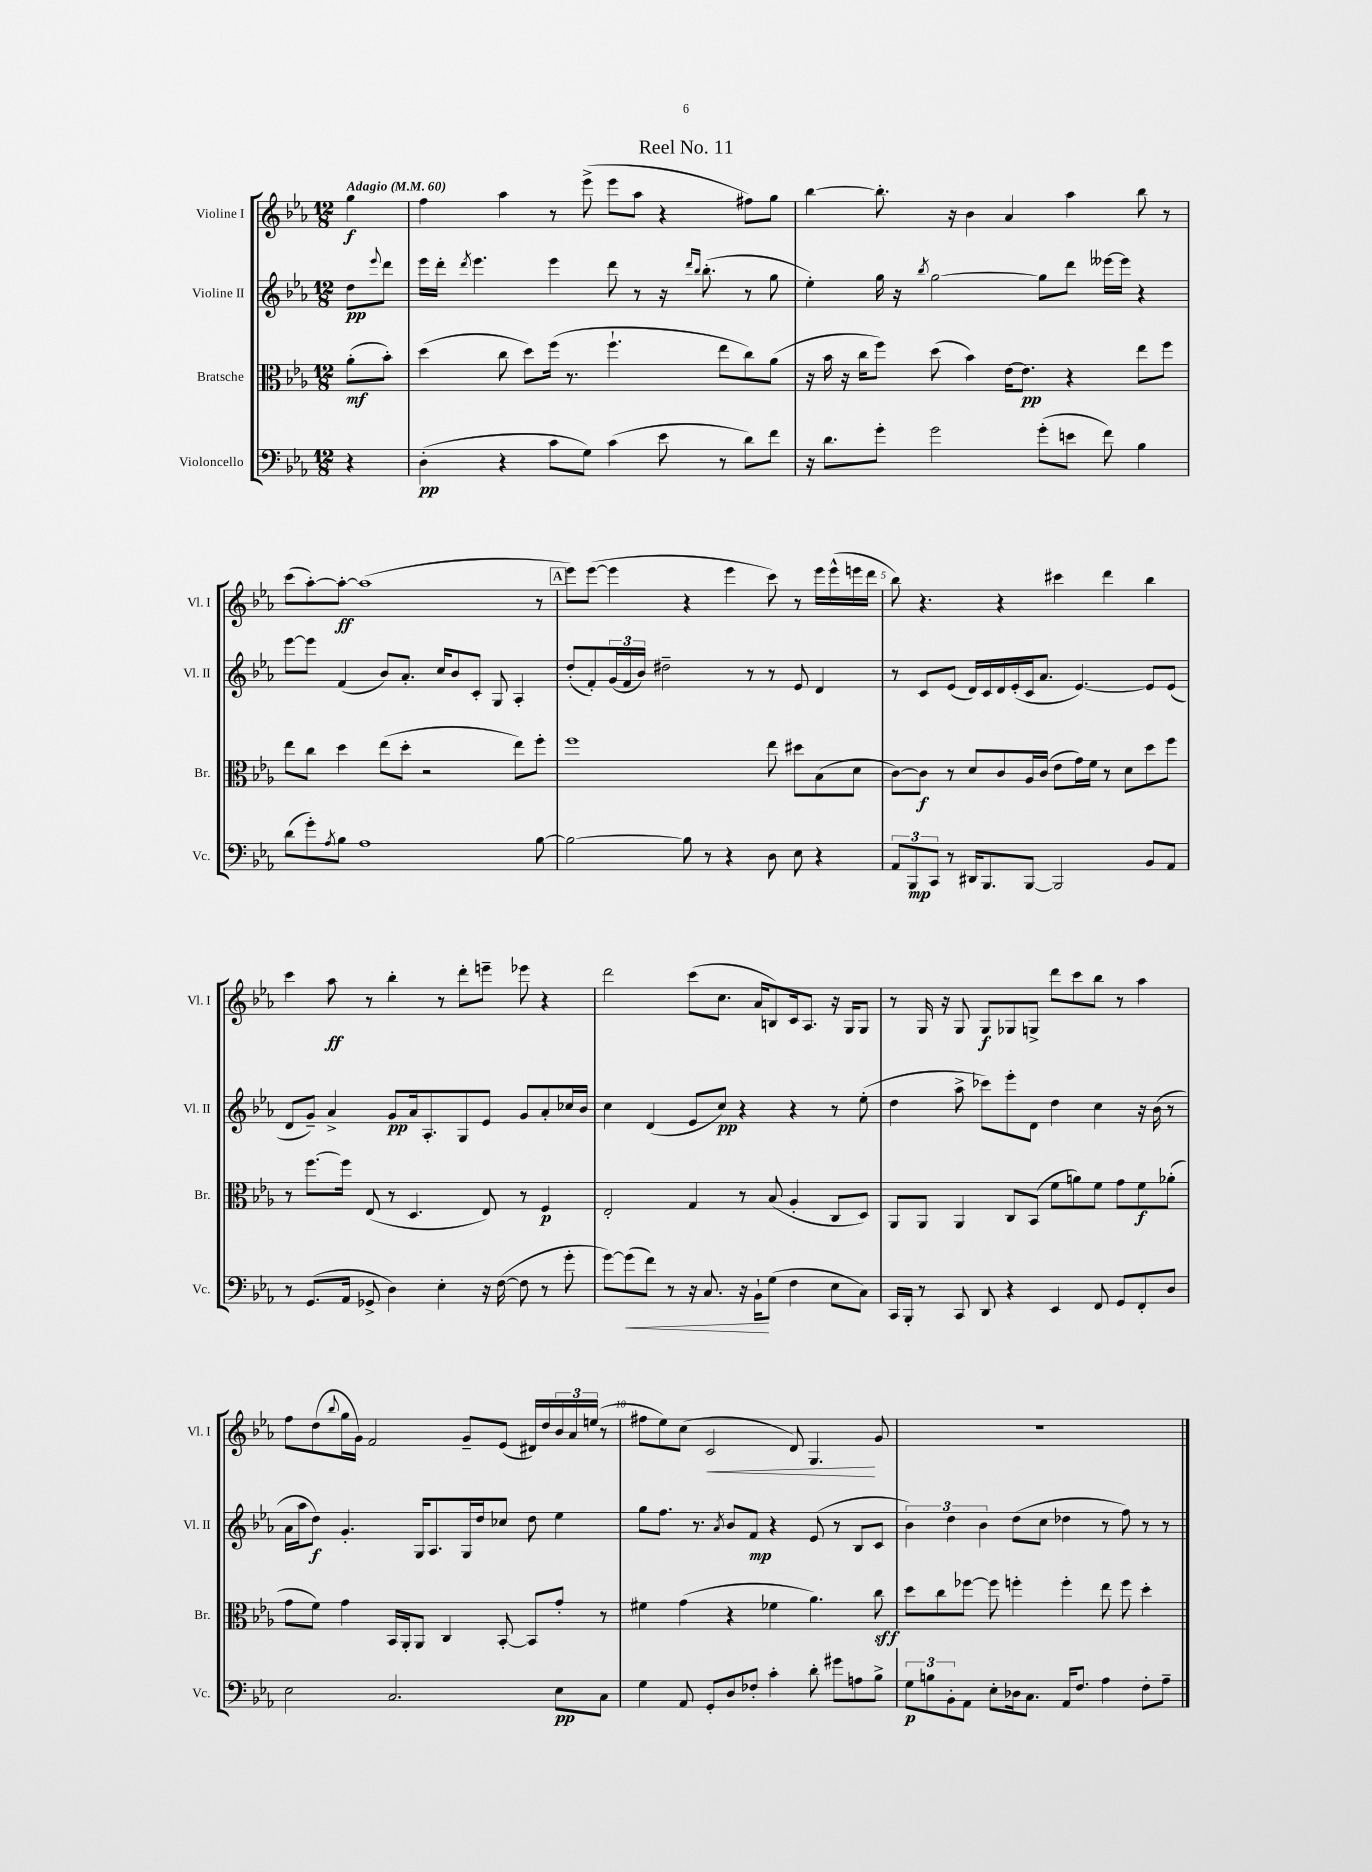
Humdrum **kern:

**kern	**dynam	**kern	**dynam	**kern	**dynam	**kern	**dynam
*part4	*part4	*part3	*part3	*part2	*part2	*part1	*part1
*staff4	*staff4	*staff3	*staff3	*staff2	*staff2	*staff1	*staff1
*I"Violoncello	*	*I"Bratsche	*	*I"Violine II	*	*I"Violine I	*
*I'Vc.	*	*I'Br.	*	*I'Vl. II	*	*I'Vl. I	*
*clefF4	*	*clefC3	*	*clefG2	*	*clefG2	*
*k[b-e-a-]	*	*k[b-e-a-]	*	*k[b-e-a-]	*	*k[b-e-a-]	*
*M12/8	*	*M12/8	*	*M12/8	*	*M12/8	*
*MM60	*	*MM60	*	*MM60	*	*MM60	*
=	=	=	=	=	=	=	=
!	!	!	!	!	!	!LO:TX:a:B:t=Adagio	!
4r	.	(8a-'\L	mf	8dd\L	pp	4gg\	f
.	.	.	.	8qqeee-/	.	.	.
.	.	8b-'\J)	.	8ddd\J	.	.	.
=1	=1	=1	=1	=1	=1	=1	=1
(4D'\	pp	(4dd\	.	16eee-\LL	.	4ff\	.
.	.	.	.	16ddd'\JJ	.	.	.
.	.	.	.	8qddd/	.	.	.
.	.	.	.	4.eee-\	.	.	.
4r	.	8cc\	.	.	.	4aa-\	.
.	.	8dd\L)	.	.	.	.	.
8c\L	.	(16ff\Jk	.	4eee-\	.	8r	.
.	.	8.r	.	.	.	.	.
8G\J)	.	.	.	.	.	(8eee-^\	.
(4c\	.	4.ff`\	.	8ddd\	.	8eee-\L	.
.	.	.	.	8r	.	8aa-\J	.
8e-\	.	.	.	16r	.	4r	.
.	.	.	.	16qqddd/LL	.	.	.
.	.	.	.	16qqbb-/JJ	.	.	.
.	.	.	.	(8.bb-'\	.	.	.
8r	.	8ee-\L	.	.	.	.	.
8d\L)	.	8cc\)	.	8r	.	8ff#X\L)	.
8f\J	.	(8a-\J	.	8gg\	.	8gg\J	.
=2	=2	=2	=2	=2	=2	=2	=2
16r	.	16r	.	4ee-'\)	.	[4bb-\	.
8.d\L	.	16b-\	.	.	.	.	.
.	.	16r	.	.	.	.	.
.	.	16cc\KL	.	.	.	.	.
8g'\J	.	8ff\J)	.	16gg\	.	8.bb-'\]	.
.	.	.	.	16r	.	.	.
.	.	.	.	8qbb-/	.	.	.
2g\	.	(8dd\	.	[2gg\	.	.	.
.	.	.	.	.	.	16r	.
.	.	4b-\)	.	.	.	4b-\	.
.	.	[16e-\KL	.	.	.	4a-/	.
.	.	8.e-\J]	pp	.	.	.	.
(8g'\L	.	.	.	8gg\L]	.	.	.
8en\J	.	4r	.	8ddd\J	.	4aa-\	.
8f\)	.	.	.	[16eee--X\LL	.	.	.
.	.	.	.	16eee--\JJ]	.	.	.
4B-\	.	8ee-\L	.	4r	.	8bb-\	.
.	.	8ff\J	.	.	.	8r	.
!!LO:LB:g=z
=3	=3	=3	=3	=3	=3	=3	=3
(8d\L	.	8ee-\L	.	[8eee-\L	.	(8ccc\L	.
8g'\)	.	8cc\J	.	8eee-\J]	.	[8aa-'\)	.
8qA-/	.	.	.	.	.	.	.
8B-\J	.	4dd\	.	(4f/	.	8aa-'\J_	ff
1A-	.	.	.	.	.	(1aa-]	.
.	.	(8ee-\L	.	8b-/L)	.	.	.
.	.	8dd'\J	.	8.a-'/J	.	.	.
.	.	2r	.	.	.	.	.
.	.	.	.	16cc/KL	.	.	.
.	.	.	.	8b-/	.	.	.
.	.	.	.	8c'/J	.	.	.
.	.	.	.	8G/	.	.	.
.	.	8ee-\L)	.	4A-'/	.	.	.
[8B-\	.	8ff'\J	.	.	.	8r	.
!!LO:REH:place=s1:t=A
=4	=4	=4	=4	=4	=4	=4	=4
2B-\_	.	1ff	.	(8dd'/L	.	8eee-\L)	.
.	.	.	.	8f'/)	.	([8eee-\J	.
.	.	.	.	(24g/L	.	4eee-\]	.
.	.	.	.	24f/	.	.	.
.	.	.	.	24b-/JJ)	.	.	.
.	.	.	.	2dd#X~\	.	.	.
8B-\]	.	.	.	.	.	4r	.
8r	.	.	.	.	.	.	.
4r	.	.	.	.	.	4eee-\	.
.	.	.	.	8r	.	.	.
8D\	.	8ee-\	.	8r	.	8ccc\)	.
8E-\	.	8dd#X\L	.	8e-/	.	8r	.
4r	.	(8B-\	.	4d/	.	16eee-\LL	.
.	.	.	.	.	.	(16eee-^^\	.
.	.	8d\J	.	.	.	16eeen\	.
.	.	.	.	.	.	16ddd\JJ	.
=5	=5	=5	=5	=5	=5	=5	=5
12AA-/L	.	[8c\L)	.	8r	.	8bb-\)	.
12BBB-/	mp	.	.	.	.	.	.
.	.	8c\J]	f	8c/L	.	4.r	.
12CC/J	.	.	.	.	.	.	.
8r	.	8r	.	(8e-/J	.	.	.
16DD#X/KL	.	8d/L	.	16d/LL)	.	.	.
8.BBB-/	.	.	.	16c/	.	.	.
.	.	8c/	.	16d/	.	4r	.
.	.	.	.	(16e-'/	.	.	.
[8BBB-/J	.	16A-/L	.	16c/J	.	.	.
.	.	(16c/JJ	.	8.a-/J	.	.	.
2BBB-/]	.	8e-\L	.	.	.	4ccc#X\	.
.	.	16g\L)	.	[4.e-/)	.	.	.
.	.	16f\JJ	.	.	.	.	.
.	.	8r	.	.	.	4ddd\	.
.	.	8d\L	.	.	.	.	.
8BB-/L	.	8dd\	.	8e-/L]	.	4bb-\	.
8AA-/J	.	8ff\J	.	(8e-/J	.	.	.
!!LO:LB:g=z
=6	=6	=6	=6	=6	=6	=6	=6
8r	.	8r	.	8d/L	.	4ccc\	.
(8.GG/L	.	[8.ff\L	.	8g~/J)	.	.	.
.	.	.	.	4a-^/	.	8aa-\	ff
16AA-/Jk	.	16ff\Jk]	.	.	.	.	.
8GG-X^/	.	(8E-/	.	.	.	8r	.
4D\)	.	8r	.	8g/L	pp	4bb-'\	.
.	.	4.D/	.	16a-/k	.	.	.
.	.	.	.	8.A-'/	.	.	.
4E-'\	.	.	.	.	.	8r	.
.	.	.	.	8G/	.	8ddd'\L	.
16r	.	8E-/)	.	8e-/J	.	8eeen~\J	.
([16F\	.	.	.	.	.	.	.
8F\]	.	8r	.	8g/L	.	8eee-X\	.
8r	.	4F/	p	8a-'/	.	4r	.
8g'\	.	.	.	16cc-X/L	.	.	.
.	.	.	.	16b-/JJ	.	.	.
=7	=7	=7	=7	=7	=7	=7	=7
[8g\L)	.	2E-'/	.	4cc\	.	2ddd\	.
!	!LO:HP:b	!	!	!	!	!	!
(8g\]	<	.	.	.	.	.	.
8f\J)	.	.	.	(4d/	.	.	.
8r	.	.	.	.	.	.	.
16r	.	4G/	.	8e-/L	.	(8ccc\L	.
8.C/	.	.	.	.	.	.	.
.	.	.	.	8cc/J)	pp	8.cc\J	.
16r	.	8r	.	4r	.	.	.
16BB-`\KL	.	.	.	.	.	16a-/KL	.
(8G\J	[	(8B-/	.	.	.	8Bn/)	.
4F\	.	4A-'/	.	4r	.	16c/k	.
.	.	.	.	.	.	8.A-/J	.
8E-\L	.	8C/L	.	8r	.	16r	.
.	.	.	.	.	.	16G/KL	.
8C\J)	.	8D/J)	.	(8ee-'\	.	8G/J	.
=8	=8	=8	=8	=8	=8	=8	=8
16CC/LL	.	8AA-/L	.	4dd\	.	8r	.
16BBB-'/JJ	.	.	.	.	.	.	.
8r	.	8AA-/J	.	.	.	16G/	.
.	.	.	.	.	.	16r	.
8CC/	.	4AA-/	.	8aa-^\	.	8G/	.
8DD/	.	.	.	8ccc-X\L)	.	8G/L	f
4r	.	8C/L	.	8eee-'\	.	8G-X/	.
.	.	(8BB-/J	.	8d\J	.	8Gn^/J	.
4EE-/	.	8f\L	.	4dd\	.	8ddd\L	.
.	.	8an\)	.	.	.	8ccc\	.
8FF/	.	8f\J	.	4cc\	.	8bb-\J	.
8GG/L	.	8g\L	.	.	.	8r	.
8FF'/	.	8f\	f	16r	.	4aa-\	.
.	.	.	.	(16b-\	.	.	.
8D/J	.	(8a-X'\J	.	8r	.	.	.
!!LO:LB:g=z
=9	=9	=9	=9	=9	=9	=9	=9
2E-\	.	8g\L	.	16a-\LL	.	8ff\L	.
.	.	.	.	16aa-\J	.	.	.
.	.	8f\J)	.	8dd\J)	f	(8dd\	.
.	.	.	.	.	.	8qqbb-/	.
.	.	4g\	.	4.g'/	.	16gg\L	.
.	.	.	.	.	.	16g\JJ)	.
.	.	.	.	.	.	2f/	.
2.C/	.	16BB-/LL	.	.	.	.	.
.	.	16AA-'/J	.	.	.	.	.
.	.	8AA-/J	.	16G/KL	.	.	.
.	.	.	.	8.A-/	.	.	.
.	.	4C/	.	.	.	.	.
.	.	.	.	16G/L	.	8g~/L	.
.	.	.	.	16dd/J	.	.	.
.	.	[8BB-'/	.	8cc-X/J	.	(8e-/J	.
.	.	8BB-/L]	.	8dd\	.	16d#X/LL)	.
.	.	.	.	.	.	16dd/	.
8E-\L	pp	8g'/J	.	4ee-\	.	24b-/	.
.	.	.	.	.	.	24a-/	.
.	.	.	.	.	.	(24een/JJ	.
8C\J	.	8r	.	.	.	8r	.
=10	=10	=10	=10	=10	=10	=10	=10
4G\	.	4f#X\	.	8gg\L	.	8ff#X\L	.
.	.	.	.	8.ff\J	.	8ee-\)	.
8AA-/	.	(4g\	.	.	.	(8cc\J	.
.	.	.	.	8.r	.	.	.
!	!	!	!	!	!	!	!LO:HP:b
8GG'/L	.	.	.	.	.	2c/	<
.	.	.	.	8qa-/	.	.	.
8D/	.	4r	.	8b-/L	.	.	.
8F-X'/J	.	.	.	8f/J	mp	.	.
4c'\	.	4f-X\	.	4r	.	.	.
.	.	.	.	.	.	8d/)	.
8d'\	.	4.a-\)	.	(8e-/	.	4.G/	.
8g#X\L	.	.	.	8r	.	.	.
8An\	.	.	.	8B-/L	.	.	.
8B-^\J	.	8cc\	sff	8c/J	.	8g/	[
=11	=11	=11	=11	=11	=11	=11	=11
12G\L	p	8dd\L	.	6b-\)	.	1.r	.
12Bn\	.	.	.	.	.	.	.
.	.	8cc\	.	.	.	.	.
12BB-'\	.	.	.	6dd\	.	.	.
8AA-\J	.	[8ff-X\J	.	.	.	.	.
.	.	.	.	6b-\	.	.	.
8E-'\L	.	8ff-\]	.	.	.	.	.
16D-X\k	.	4ffn'\	.	(8dd\L	.	.	.
8.C\J	.	.	.	.	.	.	.
.	.	.	.	8cc\J	.	.	.
16AA-/KL	.	4ff'\	.	4dd-X\	.	.	.
8.F/J	.	.	.	.	.	.	.
4A-\	.	8ee-\	.	8r	.	.	.
.	.	8ff\	.	8ff\)	.	.	.
8F'\L	.	4dd'\	.	8r	.	.	.
8A-~\J	.	.	.	8r	.	.	.
==	==	==	==	==	==	==	==
*-	*-	*-	*-	*-	*-	*-	*-
